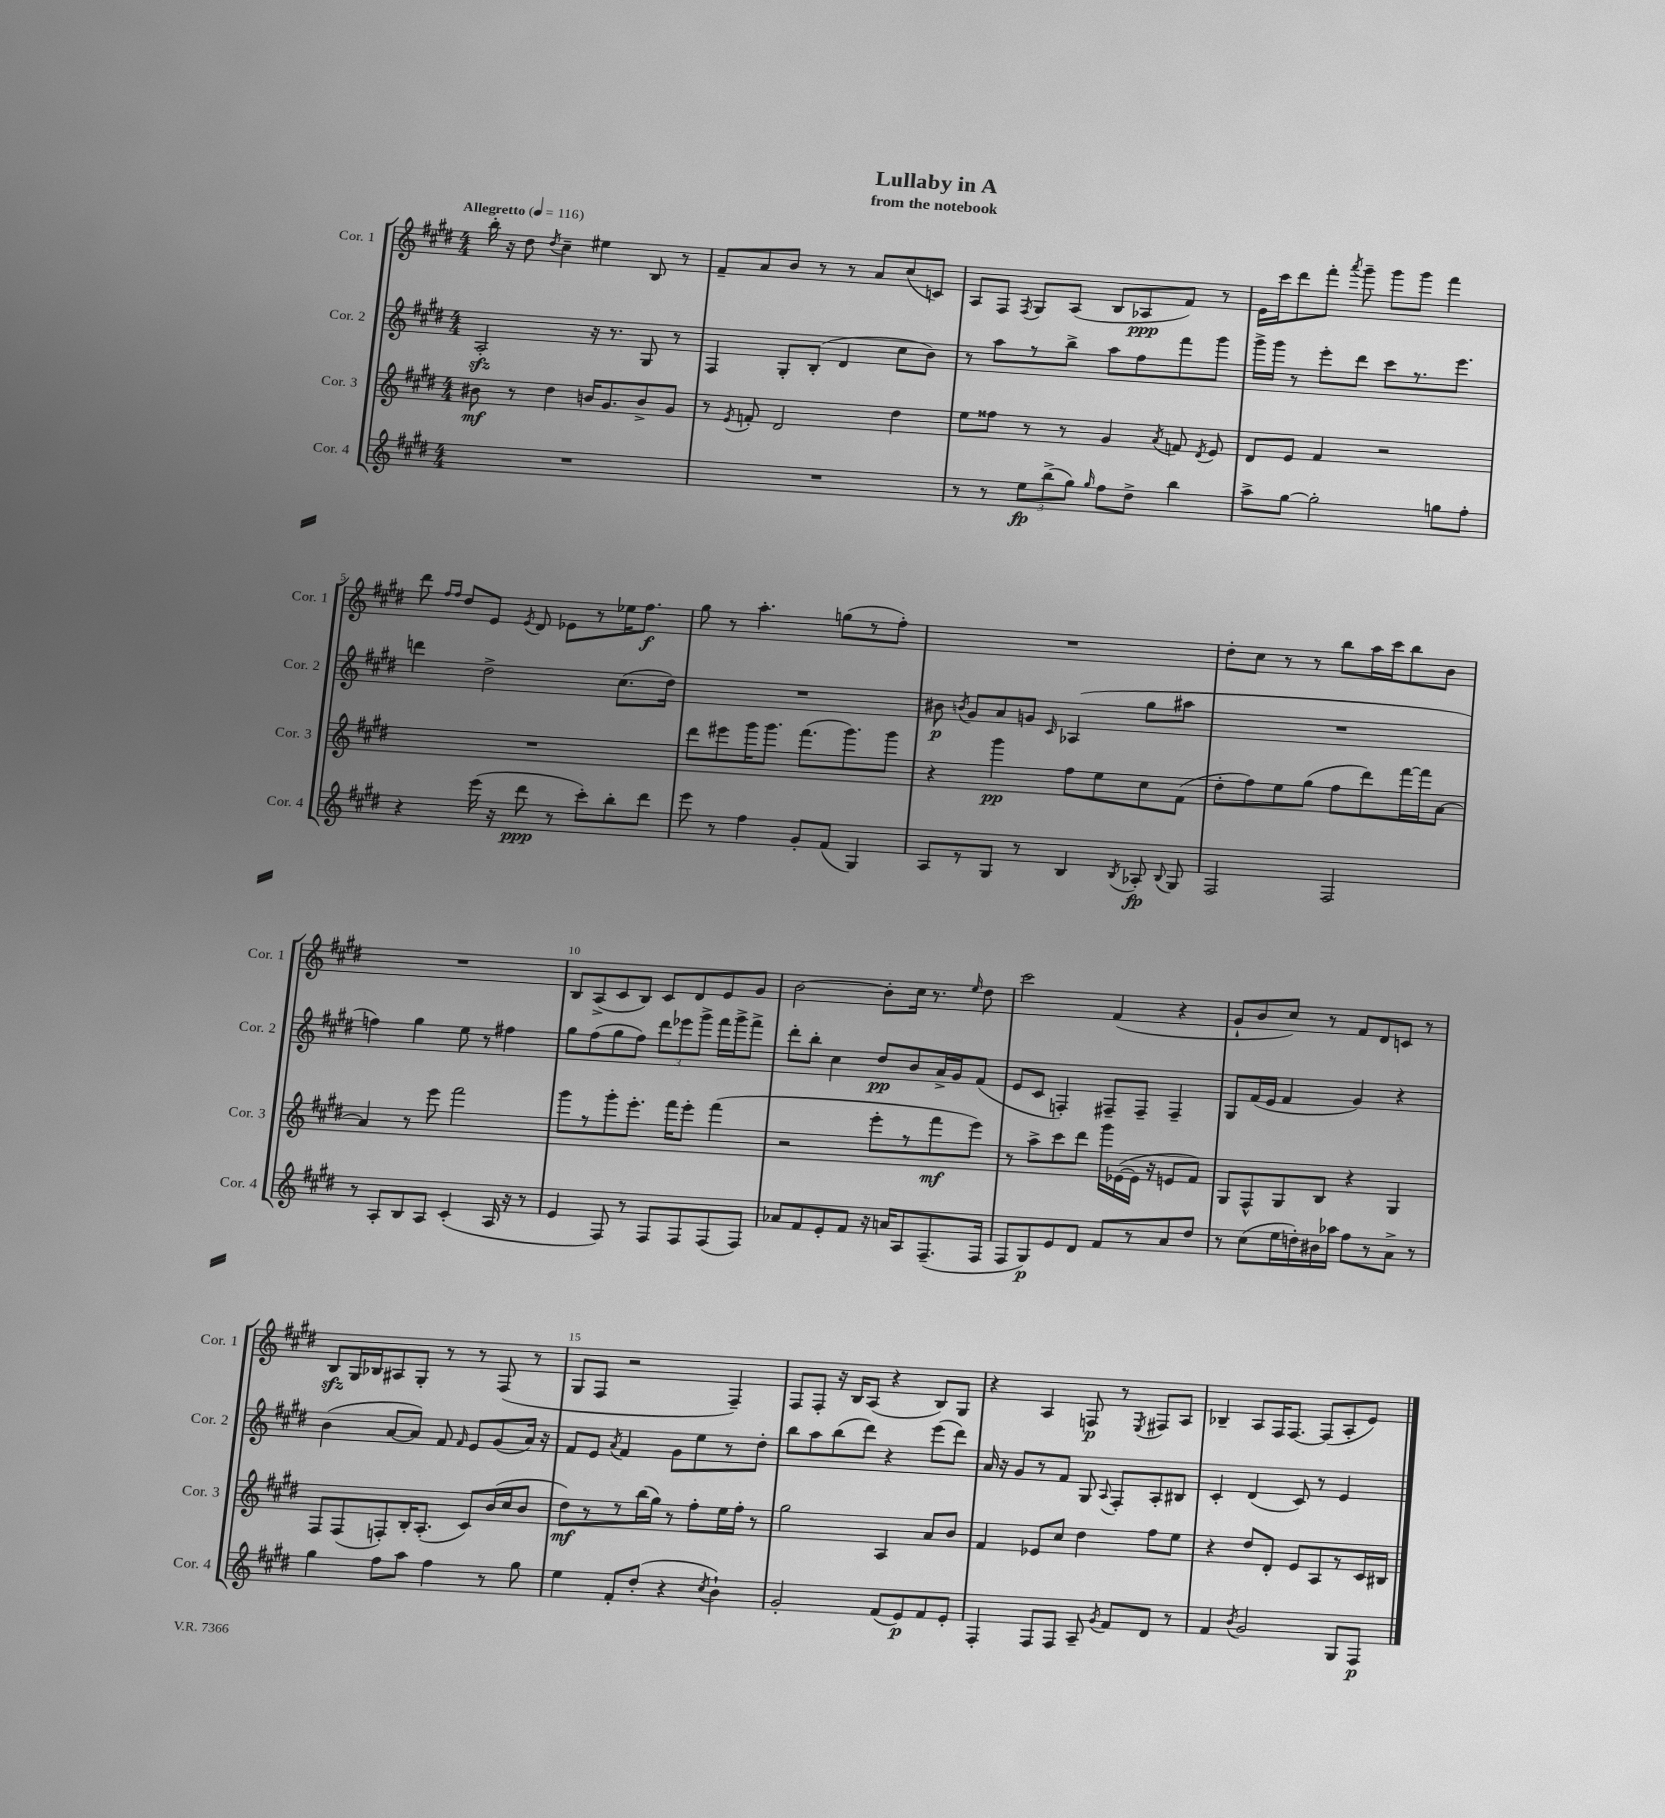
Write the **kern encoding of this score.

**kern	**dynam	**kern	**dynam	**kern	**dynam	**kern	**dynam
*part4	*part4	*part3	*part3	*part2	*part2	*part1	*part1
*staff4	*staff4	*staff3	*staff3	*staff2	*staff2	*staff1	*staff1
*I"Cor. 4	*	*I"Cor. 3	*	*I"Cor. 2	*	*I"Cor. 1	*
*I'Cor. 4	*	*I'Cor. 3	*	*I'Cor. 2	*	*I'Cor. 1	*
*clefG2	*	*clefG2	*	*clefG2	*	*clefG2	*
*k[f#c#g#d#]	*	*k[f#c#g#d#]	*	*k[f#c#g#d#]	*	*k[f#c#g#d#]	*
*M4/4	*	*M4/4	*	*M4/4	*	*M4/4	*
*MM116	*	*MM116	*	*MM116	*	*MM116	*
=1	=1	=1	=1	=1	=1	=1	=1
!	!	!	!	!	!	!LO:TX:a:B:t=Allegretto	!
1r	.	8b#X\	mf	2Azz'/	.	16bb'\	.
.	.	.	.	.	.	16r	.
.	.	8r	.	.	.	8dd#\	.
.	.	.	.	.	.	8qdd#/	.
.	.	4dd#\	.	.	.	4cc#~\	.
.	.	16bn/KL	.	16r	.	4ee#X\	.
.	.	8.g#/	.	8.r	.	.	.
.	.	8b^/	.	8G#/	.	8B/	.
.	.	8g#/J	.	8r	.	8r	.
=2	=2	=2	=2	=2	=2	=2	=2
1r	.	8r	.	4F#/	.	8f#~/L	.
.	.	8qe/	.	.	.	.	.
.	.	8fn'/	.	.	.	8a/	.
.	.	2d#/	.	8G#'/L	.	8b/J	.
.	.	.	.	(8B'/J	.	8r	.
.	.	.	.	4d#/	.	8r	.
.	.	.	.	.	.	8a/L	.
.	.	4dd#\	.	8cc#\L	.	(8cc#/	.
.	.	.	.	8b\J)	.	8cn/J)	.
=3	=3	=3	=3	=3	=3	=3	=3
8r	.	8ee\L	.	8r	.	8A/L	.
8r	.	8ff##X\J	.	8aa\L	.	8F#/J	.
.	.	.	.	.	.	8qF#/	.
12ee\L	fp	8r	.	8r	.	8G#/L	.
(12bb^\	.	.	.	.	.	.	.
.	.	8r	.	8bb^\J	.	(8A/J	.
12gg#\J)	.	.	.	.	.	.	.
16qqgg#/	.	.	.	.	.	.	.
8ff#\L	.	4g#/	.	8aa\L	.	8B/L	.
8dd#^\J	.	.	.	8ff#\	.	8A-X/	ppp
.	.	8qa/	.	.	.	.	.
4bb\	.	8fn/	.	8fff#\	.	8f#/J)	.
.	.	8qd#/	.	.	.	.	.
.	.	8e/	.	8ggg#\J	.	8r	.
=4	=4	=4	=4	=4	=4	=4	=4
8aa^\L	.	8d#/L	.	16ggg#^\LL	.	16e\LL	.
.	.	.	.	16ggg#\JJ	.	16ccc#\J	.
[8gg#\J	.	8e/J	.	8r	.	8ddd#\	.
2gg#'\]	.	4f#/	.	8eee'\L	.	8fff#'\J	.
.	.	.	.	.	.	8qaaa/	.
.	.	.	.	8ddd#\J	.	8ggg#~\	.
.	.	2r	.	8ccc#\L	.	8ggg#\L	.
.	.	.	.	8.r	.	8ggg#\J	.
8ggn\L	.	.	.	.	.	4fff#\	.
.	.	.	.	8.eee\J	.	.	.
8ff#'\J	.	.	.	.	.	.	.
!!LO:LB:g=z
=5	=5	=5	=5	=5	=5	=5	=5
4r	.	1r	.	4dddn\	.	8ddd#\	.
.	.	.	.	.	.	16qqff#/LL	.
.	.	.	.	.	.	16qqff#/JJ	.
.	.	.	.	.	.	8dd#/L	.
(16eee\	.	.	.	2dd#^\	.	8e/J	.
16r	.	.	.	.	.	.	.
.	.	.	.	.	.	8qe/	.
8ddd#\	ppp	.	.	.	.	8d#/	.
8r	.	.	.	.	.	8e-X\L	.
8ccc#'\L)	.	.	.	.	.	8r	.
8bb'\	.	.	.	(8.cc#\L	.	16ee-X\K	.
.	.	.	.	.	.	8.ff#\J	f
8ddd#\J	.	.	.	.	.	.	.
.	.	.	.	16dd#\Jk)	.	.	.
=6	=6	=6	=6	=6	=6	=6	=6
8eee\	.	8ddd#\L	.	1r	.	8gg#\	.
8r	.	8eee#X\	.	.	.	8r	.
4ff#\	.	16ggg#\K	.	.	.	4.aa'\	.
.	.	8.ggg#\J	.	.	.	.	.
8g#'/L	.	(8.fff#\L	.	.	.	.	.
(8f#/J	.	.	.	.	.	(8ggn\L	.
.	.	8.ggg#\)	.	.	.	.	.
4G#/)	.	.	.	.	.	8r	.
.	.	8ggg#\J	.	.	.	8ff#'\J)	.
=7	=7	=7	=7	=7	=7	=7	=7
8A/L	.	4r	.	8b#X\	p	1r	.
.	.	.	.	8qbn/	.	.	.
8r	.	.	.	8g#/L	.	.	.
8G#/J	.	4ggg#\	pp	8a/	.	.	.
8r	.	.	.	8gn/J	.	.	.
.	.	.	.	16qqc#/	.	.	.
4B/	.	8ff#\L	.	(4A-X/	.	.	.
.	.	8ee\	.	.	.	.	.
8qB/	.	.	.	.	.	.	.
8A-X'/	fp	8cc#\	.	8gg#\L	.	.	.
8qqB/	.	.	.	.	.	.	.
8G#/	.	(8f#\J	.	8aa#X\J	.	.	.
=8	=8	=8	=8	=8	=8	=8	=8
2F#/	.	8dd#'\L	.	1r	.	8dd#'\L	.
.	.	8ff#\)	.	.	.	8cc#\J	.
.	.	8ee\	.	.	.	8r	.
.	.	(8gg#\J	.	.	.	8r	.
2F#/	.	8ff#\L	.	.	.	8bb\L	.
.	.	8ddd#\)	.	.	.	16aa\L	.
.	.	.	.	.	.	16ccc#\J	.
.	.	[16fff#\L	.	.	.	8bb\	.
.	.	16fff#\J]	.	.	.	.	.
.	.	[8a\J	.	.	.	8b\J	.
!!LO:LB:g=z
=9	=9	=9	=9	=9	=9	=9	=9
8r	.	4a/]	.	4ffn\)	.	1r	.
8A'/L	.	.	.	.	.	.	.
8B/	.	8r	.	4gg#\	.	.	.
8A/J	.	8eee\	.	.	.	.	.
(4c#'/	.	2fff#\	.	8ee\	.	.	.
.	.	.	.	8r	.	.	.
16A/	.	.	.	4ff#X\	.	.	.
16r	.	.	.	.	.	.	.
8r	.	.	.	.	.	.	.
=10	=10	=10	=10	=10	=10	=10	=10
4e/	.	8ggg#\L	.	8gg#\L	.	8B/L	.
.	.	8r	.	(8ff#\	.	(8A^/	.
8F#/)	.	8ggg#'\	.	8gg#\	.	8c#/	.
8r	.	8.eee'\J	.	8ff#\J)	.	8B/J)	.
8F#/L	.	.	.	12ddd#\L	.	8c#/L	.
.	.	16fff#\KL	.	.	.	.	.
.	.	.	.	12eee-X\	.	.	.
8F#/	.	8eee'\J	.	.	.	8d#/	.
.	.	.	.	12ggg#^\J	.	.	.
(8F#/	.	(4fff#\	.	16fff#\LL	.	8e/	.
.	.	.	.	16ggg#^\J	.	.	.
8F#/J)	.	.	.	8fff#^\J	.	8g#/J	.
=11	=11	=11	=11	=11	=11	=11	=11
8a-X/L	.	2r	.	8ddd#'\L	.	[2b\	.
8f#/	.	.	.	8bb'\J	.	.	.
8e'/	.	.	.	4cc#\	.	.	.
8f#/J	.	.	.	.	.	.	.
16r	.	8eee'\L	.	8dd#/L	pp	8b'\L]	.
16an/KL	.	.	.	.	.	.	.
8A/	.	8r	.	8b/	.	16cc#\Jk	.
.	.	.	.	.	.	8.r	.
(8.F#~/	.	8fff#\	mf	16a^/L	.	.	.
.	.	.	.	16g#/J	.	.	.
.	.	.	.	.	.	16qqee/	.
.	.	8eee\J)	.	(8f#/J	.	8dd#\	.
16F#/Jk	.	.	.	.	.	.	.
=12	=12	=12	=12	=12	=12	=12	=12
8F#/L	.	8r	.	8e/L	.	2ccc#\	.
8G#/)	p	8aa^\L	.	8c#/J	.	.	.
8e/	.	8ccc#\	.	4Fn'/)	.	.	.
8d#/J	.	8ddd#\J	.	.	.	.	.
8f#/L	.	16ggg#\LL	.	8F#X~/L	.	(4f#/	.
.	.	([16e-X\	.	.	.	.	.
8r	.	16e-\JJ]	.	8F#~/J	.	.	.
.	.	16r	.	.	.	.	.
8a/	.	8en/L	.	4F#~/	.	4r	.
8dd#/J	.	8f#/J)	.	.	.	.	.
=13	=13	=13	=13	=13	=13	=13	=13
8r	.	8G#/L	.	8G#/L	.	8g#`/L	.
(8cc#\L	.	8F#^^/	.	(16f#/L	.	8b/	.
.	.	.	.	16e/JJ	.	.	.
16ee\L	.	8G#/	.	4f#/	.	8cc#/J)	.
16ddn'\)	.	.	.	.	.	.	.
16b#X\	.	8B/J	.	.	.	8r	.
16aa-X\JJ	.	.	.	.	.	.	.
8ff#\L	.	4r	.	4g#/)	.	8f#/L	.
8r	.	.	.	.	.	8d#/	.
8a^\J	.	4G#/	.	4r	.	8cn/J	.
8r	.	.	.	.	.	8r	.
!!LO:LB:g=z
=14	=14	=14	=14	=14	=14	=14	=14
4gg#\	.	8F#/L	.	(4b\	.	8Bzz/L	.
.	.	(8F#/	.	.	.	16G#/L	.
.	.	.	.	.	.	16B-X/J	.
8ff#\L	.	8Fn'/)	.	[8a/L	.	8A#X/	.
8aa\J	.	16B'/K	.	8a/J])	.	8G#'/J	.
.	.	(8.A'/J	.	.	.	.	.
4ff#\	.	.	.	8f#/	.	8r	.
.	.	.	.	16qqf#/	.	.	.
.	.	8c#/L)	.	8e/L	.	8r	.
8r	.	(16b/L	.	(8g#/	.	(8F#/	.
.	.	16cc#/J	.	.	.	.	.
8gg#\	.	8b/J	.	16a/Jk)	.	8r	.
.	.	.	.	16r	.	.	.
=15	=15	=15	=15	=15	=15	=15	=15
4ee\	.	8dd#\L)	mf	8f#/L	.	8G#/L	.
.	.	8r	.	8e/J	.	8F#/J	.
.	.	.	.	8qa/	.	.	.
8f#'/L	.	8r	.	4f#/	.	2r	.
(8dd#'/J	.	(16bb\L	.	.	.	.	.
.	.	16gg#\JJ)	.	.	.	.	.
4r	.	8r	.	8g#\L	.	.	.
.	.	8ff#'\L	.	8ee\	.	.	.
8qcc#/	.	.	.	.	.	.	.
4b`\)	.	16ee\L	.	8r	.	4F#~/)	.
.	.	16ff#'\JJ	.	.	.	.	.
.	.	8r	.	8dd#'\J	.	.	.
=16	=16	=16	=16	=16	=16	=16	=16
2g#'/	.	2gg#\	.	8bb\L	.	8F#/L	.
.	.	.	.	8aa\	.	8F#'/J	.
.	.	.	.	(8bb\	.	16r	.
.	.	.	.	.	.	16B/KL	.
.	.	.	.	8ddd#\J)	.	(8A/J	.
(8f#/L	.	4A/	.	4r	.	4r	.
8e/)	p	.	.	.	.	.	.
8f#/	.	8a/L	.	(8eee\L	.	8B/L)	.
8e'/J	.	8b/J	.	8ddd#\J)	.	8G#/J	.
=17	=17	=17	=17	=17	=17	=17	=17
4F#'/	.	4f#/	.	16a/	.	4r	.
.	.	.	.	16r	.	.	.
.	.	.	.	8g#/L	.	.	.
8F#/L	.	8e-X/L	.	8r	.	4A/	.
8F#/J	.	8cc#/J	.	8f#/J	.	.	.
8A~/	.	4dd#\	.	8G#/	.	8Fn/	p
8qg#/	.	.	.	8qqA/	.	.	.
8f#/L	.	.	.	8F#'/L	.	8r	.
.	.	.	.	.	.	8qE/	.
8d#/J	.	8ff#\L	.	8A'/	.	8F#X/L	.
8r	.	8ee\J	.	8B#X/J	.	8A/J	.
=18	=18	=18	=18	=18	=18	=18	=18
4f#/	.	4r	.	4c#'/	.	4B-X~/	.
8qb/	.	.	.	.	.	.	.
2g#/	.	8dd#/L	.	(4d#/	.	8A/L	.
.	.	8d#'/J	.	.	.	16F#/K	.
.	.	.	.	.	.	[8.F#/J	.
.	.	8e/L	.	8c#/)	.	.	.
.	.	8A/	.	8r	.	(8F#/L]	.
8G#/L	.	8r	.	4e/	.	8A'/	.
8F#/J	p	16c#/L	.	.	.	8e/J)	.
.	.	16B#X/JJ	.	.	.	.	.
==	==	==	==	==	==	==	==
*-	*-	*-	*-	*-	*-	*-	*-
